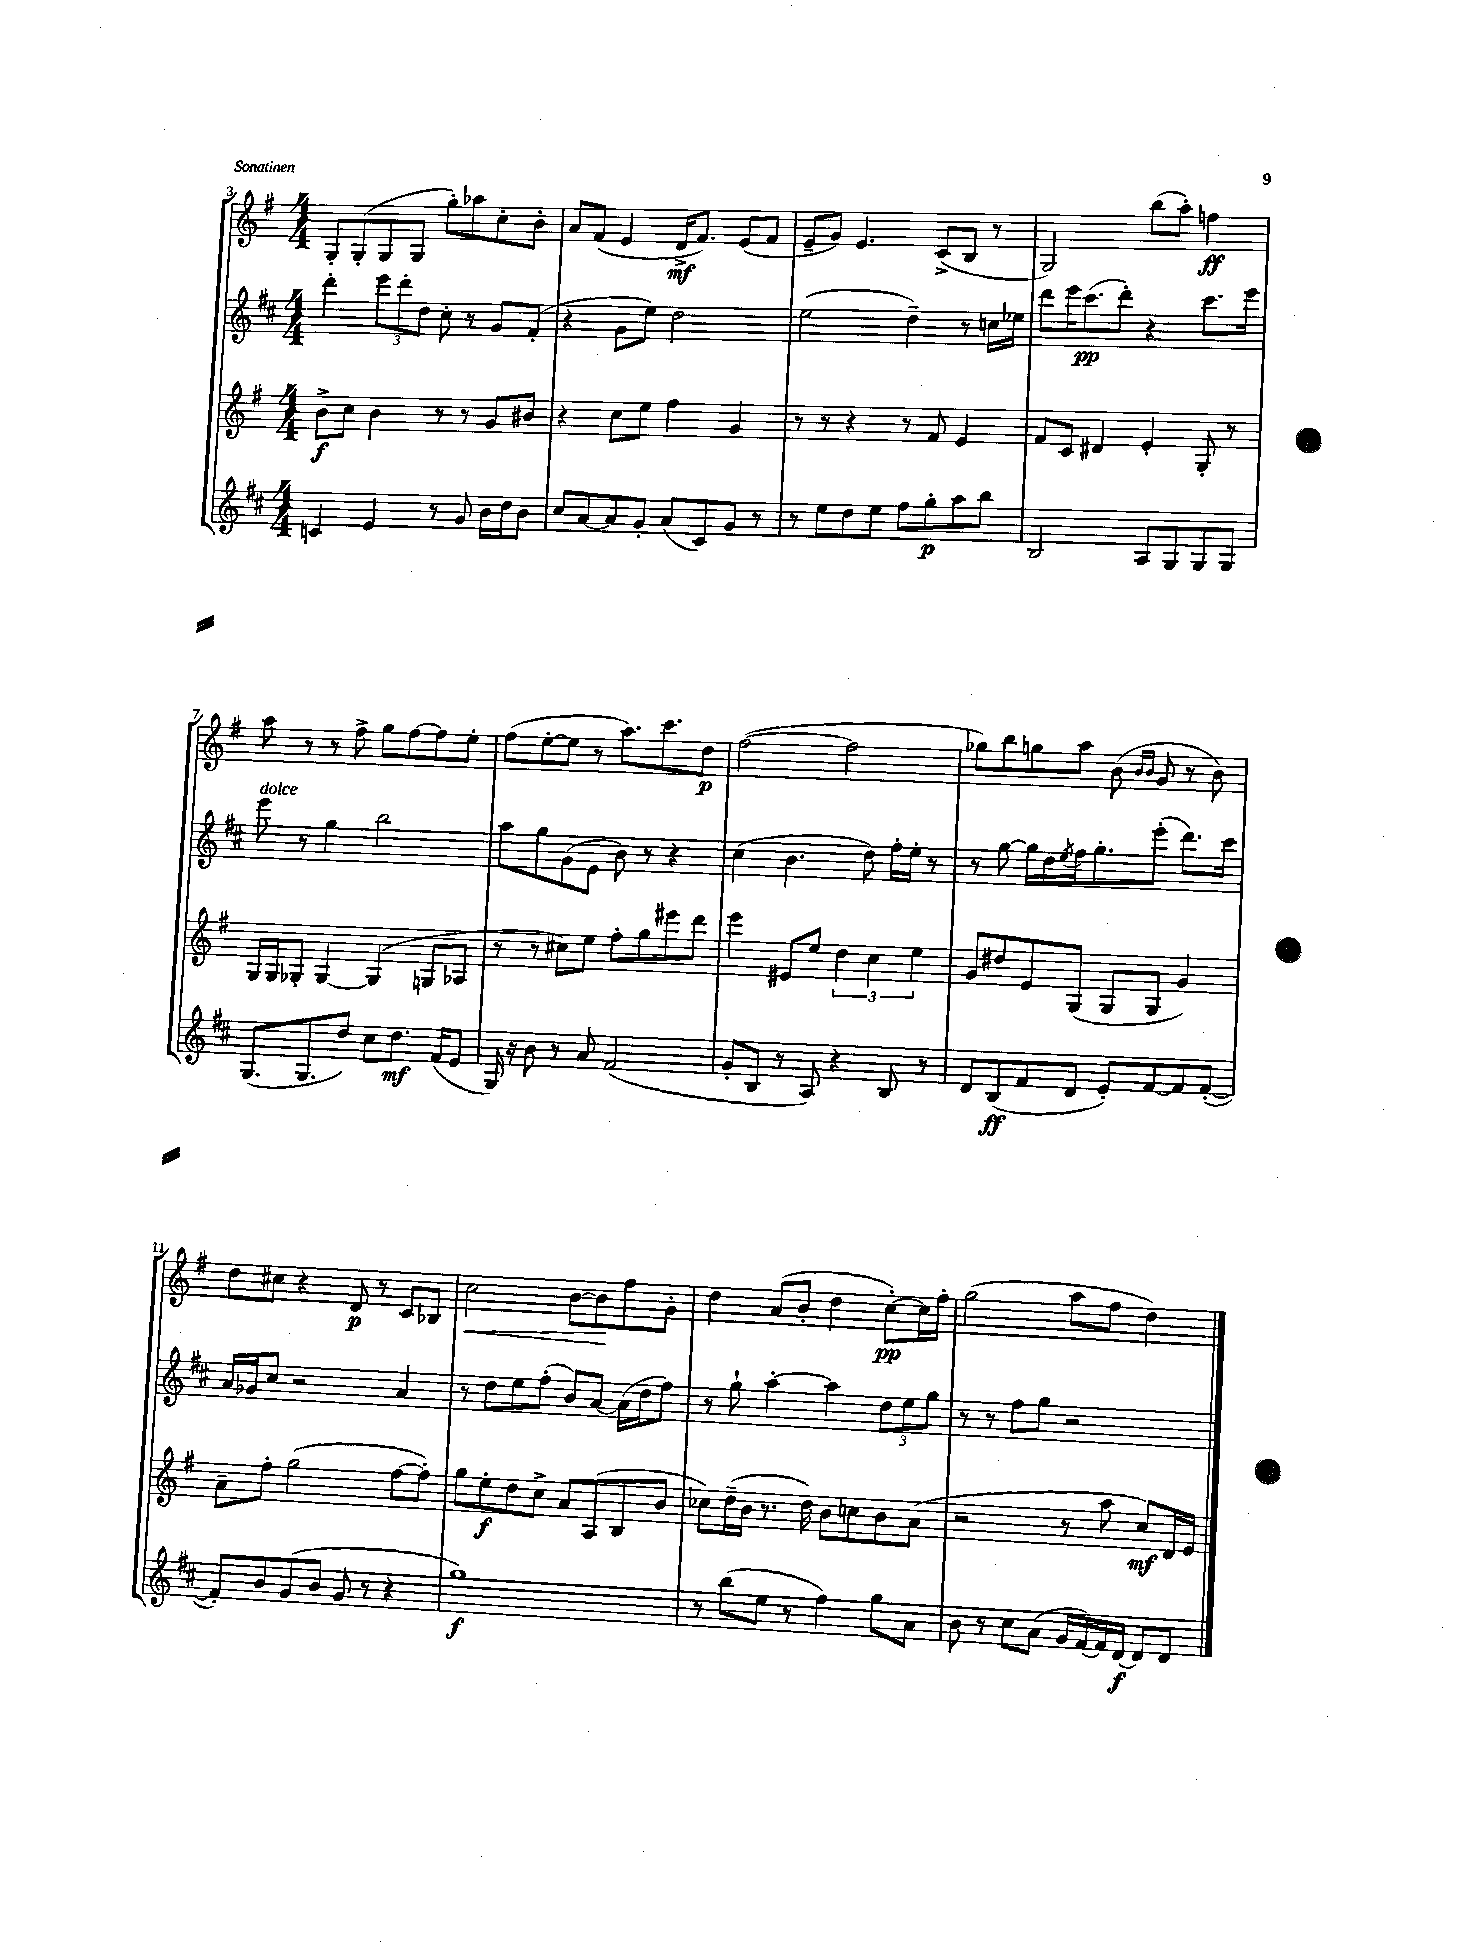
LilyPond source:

<<
\new StaffGroup <<
\new Staff = "s0" {
    \clef treble \key g \major \numericTimeSignature \time 4/4
    g8-. g8-.( g8 g8 g''8-.) aes''8 c''8-. b'8-. |
    a'8 fis'8( e'4 d'16->\mf fis'8.) e'8( fis'8 |
    e'8-- g'8) e'4. c'8->( b8 r8 |
    g2) b''8( a''8-.) f''4\ff |
    a''8 r8 r8 fis''8-> g''8 fis''8~ fis''8 e''8-. |
    fis''8( e''8~-. e''8 r8 a''8.) c'''8. d''8\p |
    fis''2~( fis''2 |
    ges''8) b''8 g''8 a''8 b'8( \grace { b'16 b'16 } g'8 r8 b'8) |
    d''8 cis''8 r4 d'8\p r8 c'8 bes8 |
    c''2\< b'8~ b'8\! fis''8 g'8-. |
    d''4 a'8( b'8-. d''4 c''8~-.\pp) c''16 fis''16-. |
    g''2( a''8 fis''8 d''4) \bar "|." |
}
\new Staff = "s1" {
    \clef treble \key d \major \numericTimeSignature \time 4/4
    d'''4-. \tuplet 3/2 { e'''8 d'''8-. d''8 } cis''8-. r8 g'8 fis'8-.( |
    r4 g'8 e''8) d''2 |
    e''2( d''4--) r8 c''16 ees''16 |
    d'''8 e'''16 cis'''8.\pp( d'''8-.) r4 cis'''8. e'''16 |
    e'''8^\markup { \italic "dolce" } r8 g''4 b''2 |
    a''8 g''8 g'8( e'8 b'8) r8 r4 |
    cis''4( b'4. d''8) fis''16-. e''16-. r8 |
    r8 g''8~ g''16 d''16 \acciaccatura { e''8 } fis''16 g''8.-. e'''8-.( d'''8.) cis'''16 |
    a'16 ges'16 cis''8 r2 a'4 |
    r8 d''8 e''8 fis''8-.( b'8) a'8~ a'16( d''16 fis''8) |
    r8 g''8-! a''4~-. a''4 \tuplet 3/2 { d''8 e''8 g''8 } |
    r8 r8 fis''8 g''8 r2 \bar "|." |
}
\new Staff = "s2" {
    \clef treble \key g \major \numericTimeSignature \time 4/4
    b'8->\f c''8 b'4 r8 r8 g'8 bis'8 |
    r4 c''8 e''8 fis''4 g'4 |
    r8 r8 r4 r8 fis'8 e'4 |
    fis'8 c'8 dis'4 e'4-. g8-. r8 |
    g16 g16 ges8-. ges4~ ges4( g8 aes8 |
    r8 r8 cis''8) e''8 fis''8-. g''8 eis'''8 d'''8 |
    e'''4 eis'8 e''8 \tuplet 3/2 { d''4 c''4 e''4 } |
    g'8 dis''8 e'8 g8( g8 g8 g'4) |
    a'8-- fis''8-. g''2( fis''8~ fis''8-.) |
    g''8 e''8-.\f d''8 c''8-> a'8 a8( b8 b'8 |
    ces''8) d''16--( b'16 r8. d''16) b'8 c''8 b'8 a'8( |
    r2 r8 a''8 c''8\mf) d'16 e'16 \bar "|." |
}
\new Staff = "s3" {
    \clef treble \key d \major \numericTimeSignature \time 4/4
    c'4 e'4 r8 g'8 b'16 d''16 b'8 |
    cis''8 a'8~ a'8 g'8-. a'8( cis'8) g'8 r8 |
    r8 e''8 d''8 e''8 fis''8 g''8-.\p a''8 b''8 |
    b2 a8 g8 g8 g8 |
    g8.( g8. d''8) cis''8 d''8.\mf fis'16( e'8 |
    g16) r16 b'8 r8 a'8 fis'2( |
    g'8-. b8 r8 a8) r4 b8 r8 |
    d'8 b8\ff( fis'8 d'8 e'8-.) fis'8~ fis'8 fis'8~-.( |
    fis'8-.) b'8 g'8( b'8 g'8 r8 r4 |
    g''1\f) |
    r8 b''8( e''8 r8 fis''4) g''8 a'8 |
    b'8 r8 cis''8 a'8( g'16 fis'16~) fis'16 d'16~\f d'8 d'8 \bar "|." |
}
>>
>>
\layout { \context { \Score currentBarNumber = #3 } }
